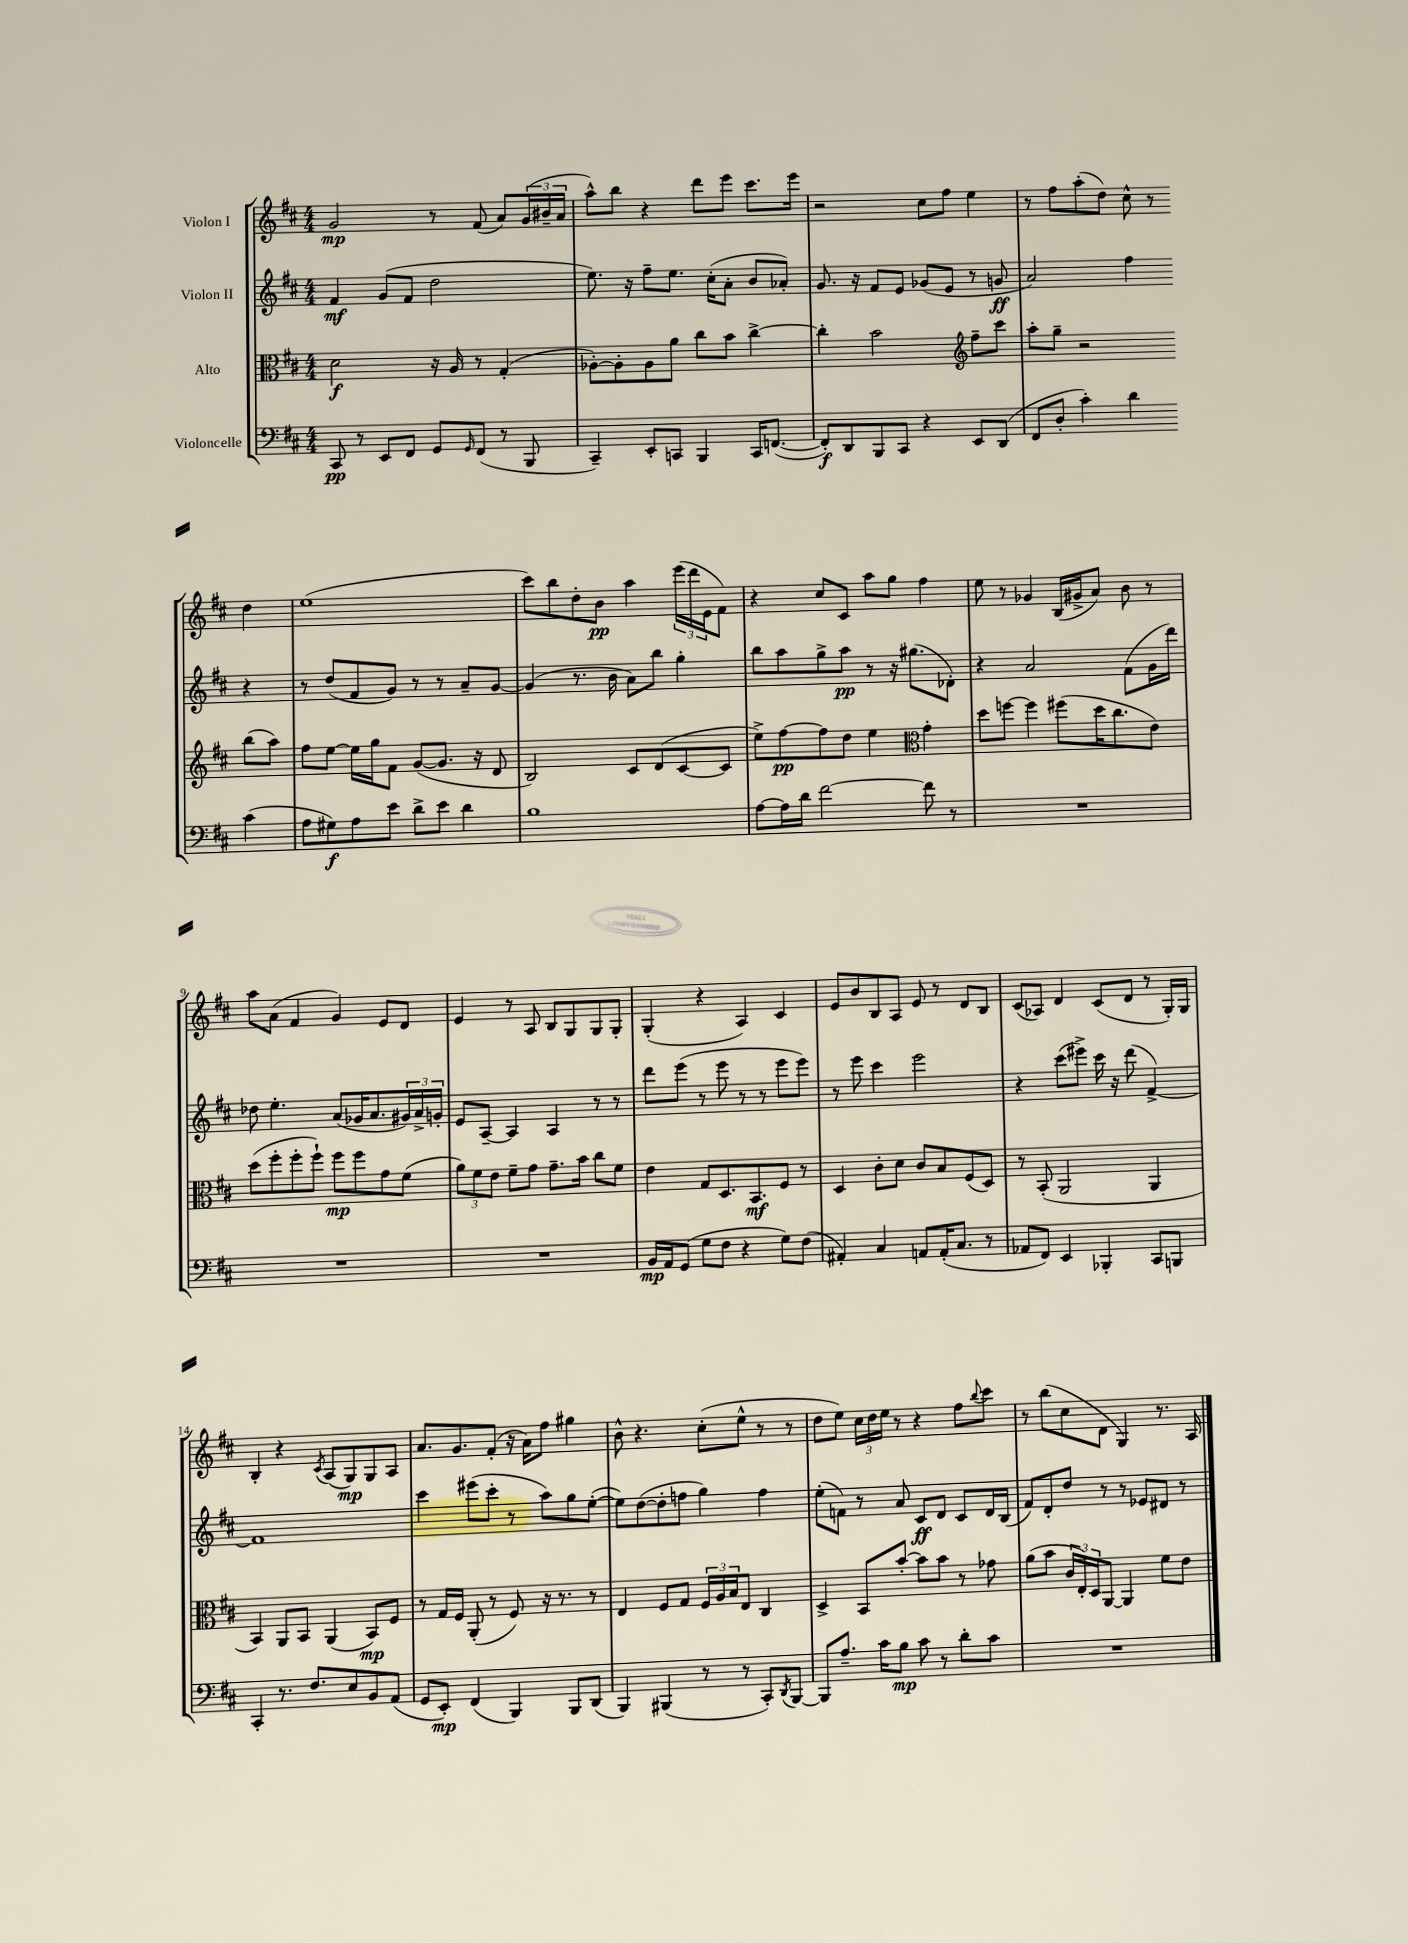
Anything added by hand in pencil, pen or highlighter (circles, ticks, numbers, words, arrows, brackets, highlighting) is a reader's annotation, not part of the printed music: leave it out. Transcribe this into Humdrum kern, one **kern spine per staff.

**kern	**kern	**kern	**kern
*staff4	*staff3	*staff2	*staff1
*clefF4	*clefC3	*clefG2	*clefG2
*k[f#c#]	*k[f#c#]	*k[f#c#]	*k[f#c#]
*M4/4	*M4/4	*M4/4	*M4/4
8CC#	2d	4f#	2g
8r	.	.	.
8EE	.	(8g	.
8FF#	.	8f#	.
8GG	16r	2dd	8r
.	16A	.	.
16qqGG	.	.	.
(8FF#	8r	.	(8f#
8r	(4G'	.	8a)
8BBB	.	.	(24g
.	.	.	24b#~
.	.	.	24a
=	=	=	=
4CC#~)	[8A-')	8.ee)	8aa^^)
.	8A-']	.	8bb
.	.	16r	.
8EE'	8A-	8ff#~	4r
8CC	8a	8.ee	.
4BBB	8cc#	.	8ddd
.	.	(16cc#'	.
.	8b	8a'	8eee
16CC	[4cc#^	8b	8.ccc#
([8.FF	.	.	.
.	.	8a-')	.
.	.	.	16eee
=	=	=	=
8FF'])	4cc#']	8.g	2r
8DD	.	.	.
.	.	16r	.
8BBB	2b	8f#	.
8CC#	.	8e	.
4r	.	(8g-	8cc#
.	.	8e	8ff#
*	*clefG2	*	*
8EE	8ff#~	8r	4ee
(8DD	8ccc#	8g	.
=	=	=	=
8FF#	8aa'	2a)	8r
8D'	8gg~	.	8ff#
4c#')	2r	.	(8aa'
.	.	.	8dd)
4d	.	4ff#	8cc#^^
.	.	.	8r
(4c#	(8bb	4r	4dd
.	8aa)	.	.
=	=	=	=
8A	8ff#	8r	(1ee
8G#)	[8ee	(8dd	.
8A	16ee]	8f#	.
.	16gg	.	.
8e	8f#	8g)	.
8d^	([8g	8r	.
8e	8.g]	8r	.
4d	.	8a~	.
.	16r	.	.
.	8d	[8g	.
=	=	=	=
1B	2B)	(4g]	8ccc#)
.	.	.	8bb
.	.	8.r	8dd'
.	.	.	8b
.	.	16b	.
.	8c#	8a)	4aa
.	(8d	8bb	.
.	[8c#	4gg'	(24eee
.	.	.	24ddd
.	.	.	24e
.	8c#]	.	8f#)
=	=	=	=
[8A	8ee^)	8bb	4r
16A]	[8ff#	8aa	.
16d	.	.	.
[2f#	8ff#]	8gg^	8cc#
.	8dd	8aa	8c#
.	4ee	8r	8aa
.	.	16r	8gg
.	.	(8.gg#	.
*	*clefC3	*	*
8f#]	4g'	.	4ff#
8r	.	8d-')	.
=	=	=	=
1r	8dd	4r	8ee
.	[8ff	.	8r
.	4ff]	2a	4g-
.	(8ff#	.	(16B
.	.	.	16g#^
.	16dd	.	8a)
.	8.cc#	.	.
.	.	(8f#	8b
.	8e)	16g	8r
.	.	16ddd)	.
=	=	=	=
1r	(8dd	8dd-	8aa
.	8ff#'	4.ee'	(8a
.	8ff#'	.	4f#
.	8ff#`)	.	.
.	8ff#	(8a	4g)
.	8ff#	16g-	.
.	.	8.a	.
.	8g	.	8e
.	(8f#	24g#)	8d
.	.	24a^	.
.	.	24g'	.
=	=	=	=
1r	12a)	8e	4e
.	12f#	.	.
.	.	[8A~	.
.	12e	.	.
.	8f#~	4A]	8r
.	8g	.	8A
.	8.g~	4A	8B
.	.	.	8G
.	16b	.	.
.	8cc#	8r	8G
.	8f#	8r	8G'
=	=	=	=
16BB	4e	8ddd	(4G'
16AA	.	.	.
(8GG	.	(8eee	.
8G	8G	8r	4r
8F#	8.D	8eee	.
4r	.	8r	4A)
.	8.BB	.	.
.	.	8r	.
8G)	8F#	8eee	4c#
(8F#	8r	8eee)	.
=	=	=	=
4AA#')	4D	8r	8e
.	.	8eee	8b
4C#	8c#'	4ccc#	8B
.	8d	.	8A
8AA	8c#	2eee	8e
(16AA'	8B	.	8r
8.C#	.	.	.
.	(8F#	.	8d
8r	8D)	.	8B
=	=	=	=
8AA-	8r	4r	(8c#
8FF#)	(8BB'	.	8A-)
4EE	2AA	(8ccc#	4d
.	.	8eee#^)	.
4BBB-'	.	16ccc#	(8c#
.	.	16r	.
.	.	(8ddd	8d
8CC#	4AA	[4f#^)	8r
8BBB	.	.	16G')
.	.	.	16G
=	=	=	=
4CC#'	4BB)	1f#]	4B'
8.r	8AA	.	4r
.	8BB	.	.
8.F#	.	.	.
.	.	.	8qc#
.	(4AA	.	(8A
8E	.	.	8G)
8BB	8BB)	.	8G
(8AA	8F#	.	8A
=	=	=	=
8GG	8r	4ccc#	8.a
8EE')	16G	.	.
.	16F#	.	8.g
(4FF#	(8AA'	(8eee#	.
.	8r	8ccc#'	(8f#'
4BBB)	8F#)	8r	16r
.	.	.	16a)
.	16r	8aa)	8ff#
.	8.r	.	.
8BBB	.	8gg	4gg#
(8DD	8r	([8ee'	.
=	=	=	=
4BBB)	4E	8ee])	8b^^
.	.	([8dd	4.r
(4BBB#	8F#	8dd']	.
.	8G	8ff	.
8r	24F#	4gg)	(8cc#'
.	24A	.	.
.	24B	.	.
8r	8E	.	8ee^^
8CC#')	4C#	4ff	8r
8qDD	.	.	.
[8BBB#	.	.	8r
=	=	=	=
8BBB#]	4D^	(8ee'	8dd
8.A~	.	8f)	8ee)
.	8BB	8r	24cc#
.	.	.	24dd
16c#	.	.	.
.	.	.	24ee
8B	[8b'	8a	8r
8c#	8b]	8c#	4r
8r	8b	8d	.
8d'	8r	8c#	8ff#
.	.	.	8qqbb
8c#	8g-	16d	8ccc#
.	.	(16B	.
=	=	=	=
1r	(8a	8f#)	8r
.	8b	8d'	(8bb
.	24c#	8dd	8cc#
.	24E')	.	.
.	24D	.	.
.	[8AA	8r	8d
.	4AA]	8r	4G)
.	.	8e-	.
.	8f#	8d#	8.r
.	8e	8r	.
.	.	.	16A
==	==	==	==
*-	*-	*-	*-
